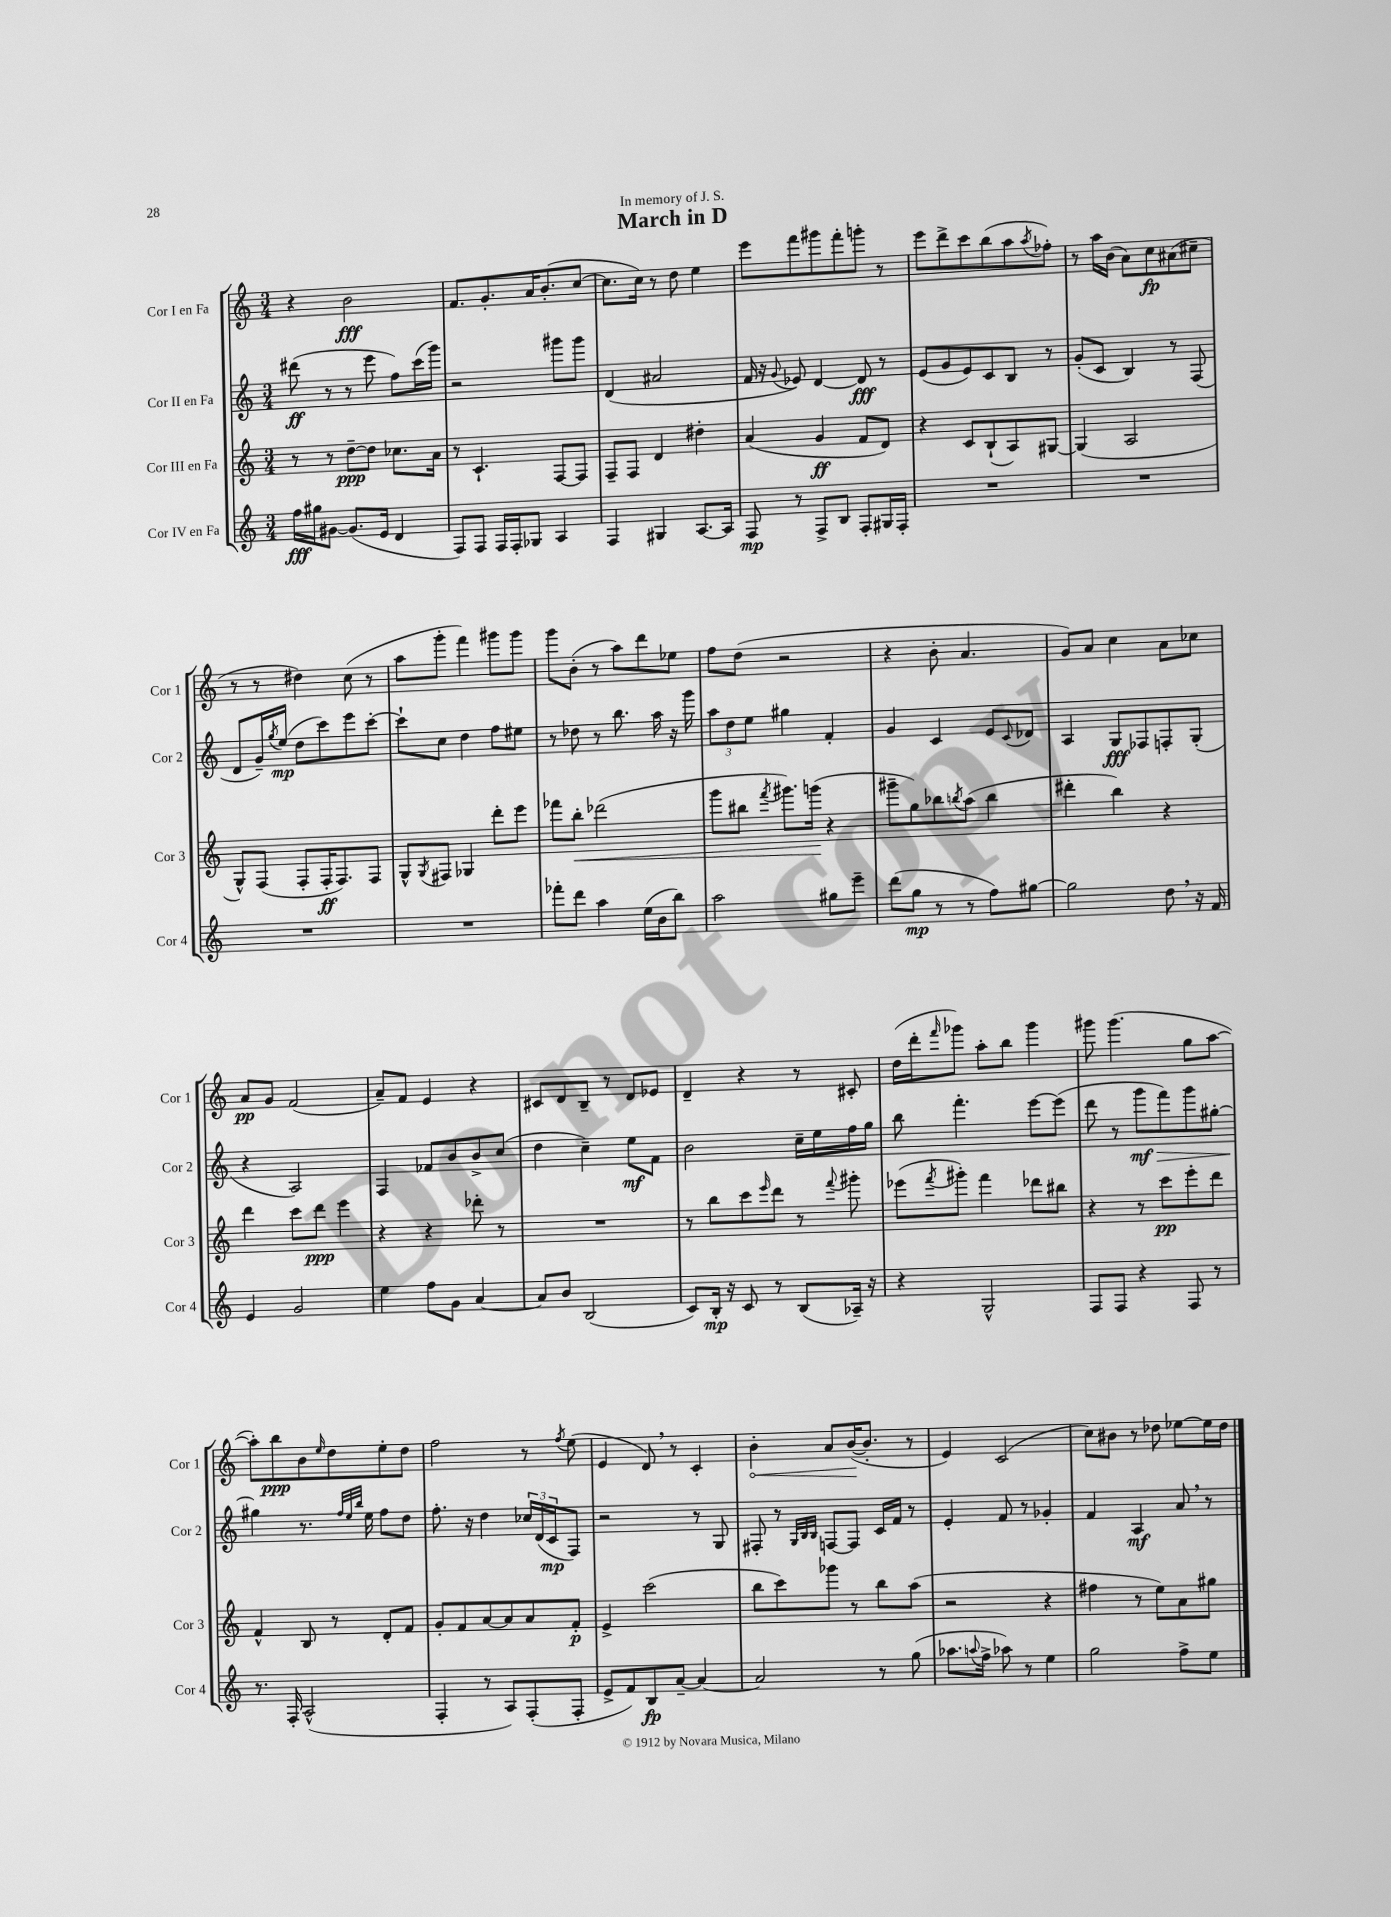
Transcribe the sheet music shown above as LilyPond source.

\header { title = "March in D" dedication = "In memory of J. S." }
<<
\new StaffGroup <<
\new Staff = "s0" \with { instrumentName = "Cor I en Fa" shortInstrumentName = "Cor 1" } {
    \clef treble \key c \major \numericTimeSignature \time 3/4
    r4 b'2\fff |
    f'8. g'8.-. a'16 b'8.-.( c''8~ |
    c''8. c''16) r8 d''8 e''4 |
    e'''8 f'''8 gis'''8 f'''8-. g'''8-. r8 |
    e'''8 d'''8-> c'''8 b''8( a''8 \acciaccatura { a''8 } fes''8-.) |
    r8 a''16 b'16( a'8) c''8\fp ais'8( cis''8-- |
    r8 r8 dis''4) c''8( r8 |
    a''8 g'''8-. f'''4) gis'''8 gis'''8 |
    g'''8 b'8-.( r8 a''8) d'''8 ees''8 |
    f''8 d''8( r2 |
    r4 b'8-. a'4. |
    g'8) a'8 c''4 a'8 ces''8 |
    a'8\pp g'8 f'2( |
    a'8--) f'8 e'4 r4 |
    cis'8 d'8 b8-- r8 d'8 ees'8 |
    d'4-- r4 r8 cis'8-. |
    d''16( d'''16-. \grace { f'''16 } ges'''8) a''8-. b''8 ges'''4 |
    gis'''8 gis'''4.( g''8 a''8~ |
    a''8-.) b''8\ppp b'8 \grace { e''16 } d''8 e''8-. d''8 |
    f''2 r8 \acciaccatura { f''8 } e''8( |
    e'4 d'8) \breathe r8 c'4-. |
    \once \override Hairpin.circled-tip = ##t b'4-.\< a'8 b'16~\!( b'8.-. r8 |
    e'4) c'2( |
    c''8) bis'8 r8 des''8 ees''8~ ees''16 des''16 \bar "|." |
}
\new Staff = "s1" \with { instrumentName = "Cor II en Fa" shortInstrumentName = "Cor 2" } {
    \clef treble \key c \major \numericTimeSignature \time 3/4
    dis'''8\ff( r8 r8 e'''8 f''8) c'''16( g'''16) |
    r2 gis'''8 gis'''8 |
    d'4( ais'2 |
    f'16 r16 \appoggiatura { g'8 } ees'8) d'4~ d'8\fff r8 |
    e'8( g'8 e'8) c'8 b8 r8 |
    g'8-.( c'8 b4) r8 f8( |
    d'8 g'16--) \acciaccatura { g''8 } e''16\mp( d''8 c'''8) e'''8 c'''8~-. |
    c'''8-! c''8 d''4 f''8 eis''8 |
    r8 des''8 r8 b''8. a''16 r16 g'''16 |
    \tuplet 3/2 { a''8 d''8 e''8 } gis''4 f'4-. |
    g'4 c'4 e'8 \appoggiatura { c'8 } des'8 |
    a4 g8\fff fes8 f8-. g8-.( |
    r4 a2) |
    f4 fes'8 b'8 b'8-> c''8( |
    d''4 c''4--) e''8\mf f'8 |
    b'2 c''16-- e''16 f''16 g''16 |
    b''8 f'''4.-. e'''8~ e'''8( |
    d'''8 r8 g'''8\mf\> f'''8) g'''8 gis''8~-. |
    gis''4\! r8. \grace { f''32 e''32 b''32 } e''16 f''8 d''8 |
    f''8.-. r16 d''4 \tuplet 3/2 { ces''16 d'16( c'16\mp } f8) |
    r2 r8 g8 |
    fis8-. r8 \grace { g32 b32 b32 } f8~ f8 c'16 f'16 r8 |
    e'4-. f'8 r8 ges'4-. |
    f'4 a4\mf a'8 \breathe r8 \bar "|." |
}
\new Staff = "s2" \with { instrumentName = "Cor III en Fa" shortInstrumentName = "Cor 3" } {
    \clef treble \key c \major \numericTimeSignature \time 3/4
    r8 r8 d''8~--\ppp d''8 ces''8. a'16 |
    r8 c'4.-! f8~ f8 |
    f8-- f8 d'4 dis''4-. |
    a'4( g'4\ff f'8 d'8) |
    r4 c'8 b8-!( a8) gis8~ |
    gis4( a2 |
    g8-^) f8( f8-. f16-.\ff f8.) f8 |
    g8-^ \acciaccatura { g8 } fis8 ges4 d'''8-. e'''8 |
    fes'''8 b''8-.\< des'''2( |
    g'''8 bis''8 \acciaccatura { f'''8 } gis'''8.) g'''16\!( r4 |
    gis'''8-- g''8) bes''8 \acciaccatura { b''8 } a''8( b''4 |
    dis'''4-. b''4) r4 |
    d'''4 c'''8 d'''8\ppp e'''4 |
    r4 r4 des'''8-. r8 |
    R2. |
    r8 b''8 c'''8 \grace { e'''16 } d'''8 r8 \appoggiatura { f'''8 } gis'''8-. |
    ees'''8( \acciaccatura { f'''8 } gis'''8-.) f'''4 des'''8 bis''8 |
    r4 r8 c'''8\pp e'''8-. d'''8 |
    f'4-^ b8 r8 d'8-. f'8 |
    g'8-. f'8 a'8~ a'8 a'8 f'8-.\p |
    e'4-> c'''2( |
    b''8 c'''8) ges'''8 r8 b''8 a''8( |
    r2 r4 |
    fis''4 r8 e''8) a'8 gis''8 \bar "|." |
}
\new Staff = "s3" \with { instrumentName = "Cor IV en Fa" shortInstrumentName = "Cor 4" } {
    \clef treble \key c \major \numericTimeSignature \time 3/4
    f''16\fff gis''16 gis'8~ gis'8.( e'16 d'4 |
    f8) f8 f16 f16-. ges8 a4 |
    f4 gis4 a8.~ a16 |
    f8\mp r8 f8-> b8 f8-. gis16 f16-. |
    R2. |
    R2. |
    R2. |
    R2. |
    fes'''8-. d'''8 a''4 e''16( b'16 b''8) |
    a''2 gis''8 e'''8-- |
    d'''8( g''8\mp r8 r8 f''8) gis''8~ |
    gis''2 d''8 \breathe r16 f'16 |
    e'4 g'2 |
    e''4 f''8 g'8 a'4~ |
    a'8 b'8 b2( |
    c'8) b16-.\mp r16 c'8 r8 b8( aes16--) r16 |
    r4 g2-^ |
    f8 f8 r4 f8 r8 |
    r8. f16-. a2-^( |
    f4-. r8 a8) f8-.( f8-. |
    e'8-> f'8) b8\fp a'8~-- a'4~ |
    a'2 r8 g''8( |
    aes''8. \appoggiatura { a''8 } f''16-> aes''8) r8 e''4 |
    g''2 f''8-> e''8 \bar "|." |
}
>>
>>
\layout { \context { \Score \remove "Bar_number_engraver" } }
